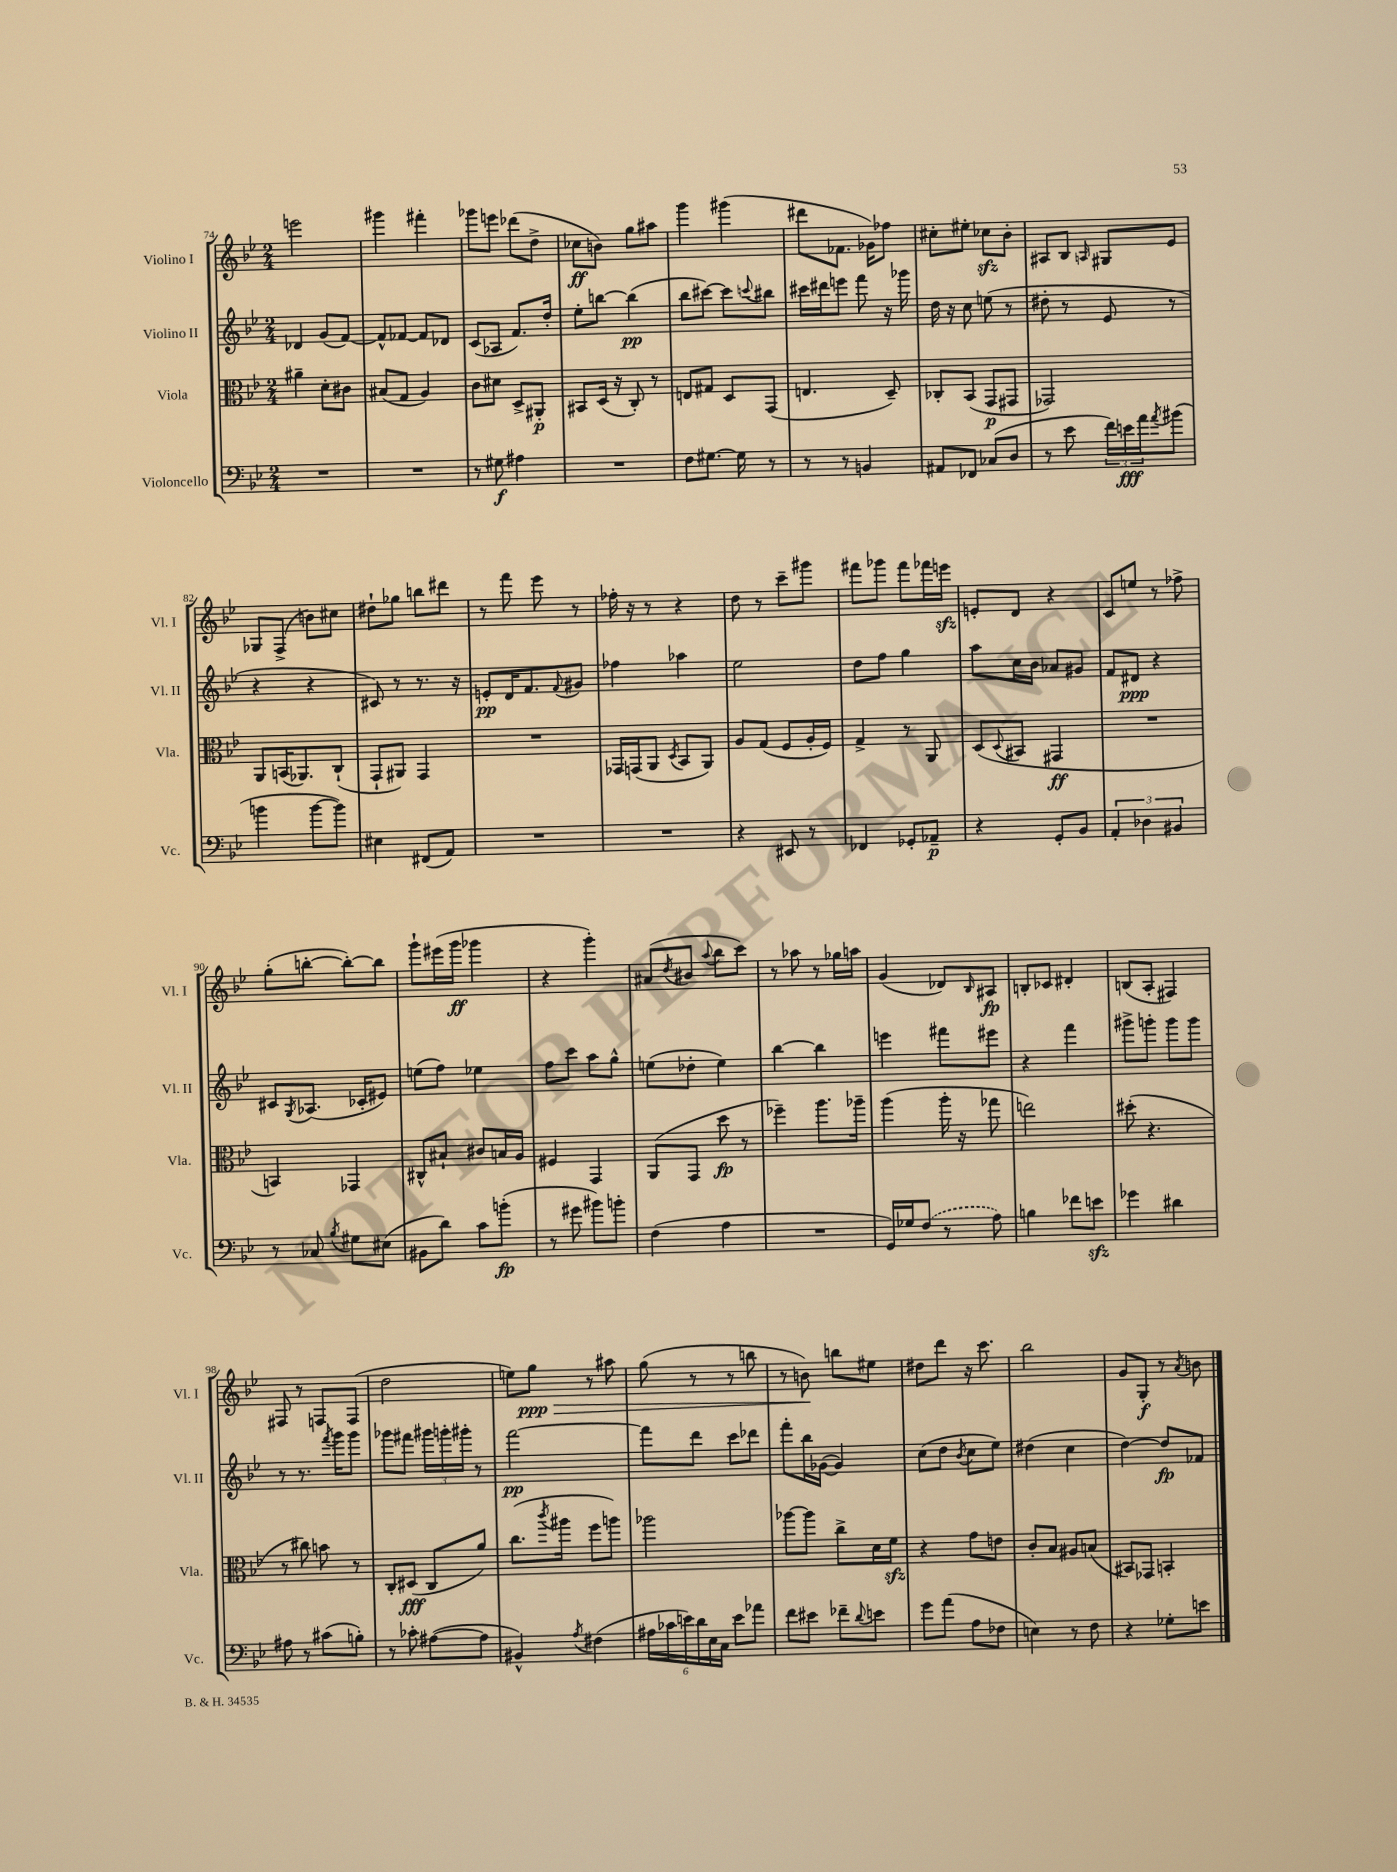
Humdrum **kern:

**kern	**kern	**kern	**kern
*staff4	*staff3	*staff2	*staff1
*clefF4	*clefC3	*clefG2	*clefG2
*k[b-e-]	*k[b-e-]	*k[b-e-]	*k[b-e-]
*M2/4	*M2/4	*M2/4	*M2/4
2r	4a#~	4d-	2eee
.	8d'	(8g	.
.	8c#	[8f)	.
=	=	=	=
2r	(8B#	8f^^]	4ggg#
.	8G	[8f-	.
.	4A)	8f-]	4fff#'
.	.	8d-	.
=	=	=	=
8r	8c	(8c	8ggg-
8G#	8d#	8A-	8eee
4A#	8D^	8.f)	(8ddd-
.	8AA#'	.	8dd^
.	.	16dd'	.
=	=	=	=
2r	8BB#	8ee-'	8cc-
.	(16D	[8bb	8b)
.	16r	.	.
.	8C')	(4bb]	8gg
.	8r	.	8aa#
=	=	=	=
8F	8E	8bb-	4ggg
[8.G#	8G#	[8ccc#)	.
.	8D	8ccc#]	(4ggg#
16G#]	.	.	.
.	.	8qqccc	.
8r	(8GG	8bb#	.
=	=	=	=
8r	4.E	16ccc#	8ddd#
.	.	16ddd#	.
8r	.	8eee	8.f-
4BB	.	8fff	.
.	.	.	16g-)
.	8D~)	16r	8ff-
.	.	16ggg-	.
=	=	=	=
8AA#	8C-'	16dd	8cc#'
.	.	16r	.
8FF-	(8BB-	8cc	8ee#'
(8C-	8GG	(8ee	8cc-
8D	8GG#	8r	8b-'
=	=	=	=
8r	2GG-)	8dd#'	8A#
8e-	.	8r	8B-
.	.	.	16qqA
24f)	.	8e-	8G#
24e	.	.	.
24a	.	.	.
8qa	.	.	.
(8b#	.	8r	8e-
=	=	=	=
4b	8AA	4r	8G-
.	(16BB	.	(8F^
.	8.AA-)	.	.
[8b	.	4r	8b)
8b])	(8C`	.	8cc#
=	=	=	=
4E#	8GG`	8c#)	8dd#`
.	8AA#)	8r	8gg-
(8FF#	4GG	8.r	8bb
8AA)	.	.	8ddd#
.	.	16r	.
=	=	=	=
2r	2r	8e'	8r
.	.	16d	8fff
.	.	8.f	.
.	.	.	8eee-
.	.	8qqf	.
.	.	8g#	8r
=	=	=	=
2r	16GG-	4ff-	16ff-'
.	(16GG	.	16r
.	8AA	.	8r
.	8qD	.	.
.	8BB-	4aa-	4r
.	8AA)	.	.
=	=	=	=
4r	8A	2ee-	8dd
.	(8G	.	8r
8EE#	8F	.	8ccc~
8r	16A'	.	8ggg#
.	16F)	.	.
=	=	=	=
4FF-	4G^	8dd	8fff#
.	.	8ff	8ggg-
8GG-'	8r	4gg	8fff#
8AA-~	8AA	.	16fff-
.	.	.	16eee
=	=	=	=
4r	(8D	8aa	8e'
.	8qqD	.	.
.	8BB#	16cc	8d
.	.	16b-	.
8GG'	4GG#	8a-	4r
8BB-	.	8g#	.
=	=	=	=
6AA'	2r	8f	8c
.	.	8d#	8ee
6D-	.	.	.
.	.	4r	8r
6BB#	.	.	.
.	.	.	8ff-^
=	=	=	=
8r	4BB)	8c#	(8gg'
.	.	8qG	.
8C-	.	(8.A-	[8bb'
8qB-	.	.	.
8G#	4GG-	.	8bb'_)
.	.	16c-'	.
(8E#	.	8e#)	8bb]
=	=	=	=
8BB#	8C#^^	(8ee	8ggg`
8d)	8B#`	8ff)	(16eee#
.	.	.	16ggg
8c	8c#	4ee-	4ggg-
(8b'	16B	.	.
.	16A	.	.
=	=	=	=
8r	4F#	8ff	4r
8g#	.	8ccc	.
8b#)	4GG	8aa	4ggg')
8b'	.	8gg^^	.
=	=	=	=
(4F	(8AA	(8ee	(8a#
.	.	.	8qdd
.	8GG	8dd-'	8b#
.	.	.	8qqaa
4A	8dd	4ee)	8bb-
.	8r	.	8ccc)
=	=	=	=
2r	4ff-~)	[4bb-	8r
.	.	.	8aa-
.	8.aa	4bb-]	8r
.	.	.	16gg-
.	16aa-~	.	16aa
=	=	=	=
16GG)	(4aa	4eee	(4g
16G-	.	.	.
(8F	.	.	.
8r	16aa'	8fff#	8d-)
.	16r	.	.
.	.	.	16qqB-
8A)	8gg-	8eee#	8A#
=	=	=	=
4B	2ee)	4r	8B'
.	.	.	8c-
8f-	.	4fff	4d#'
8e	.	.	.
=	=	=	=
4g-	(8dd#'	8ggg#^	(8B
.	4.r	8ggg'	8A'
4d#	.	8ggg	4F#)
.	.	8ggg	.
=	=	=	=
8A#	8r	8r	8F#
8r	8cc#)	8.r	8r
(8c#	8b	.	8F
.	.	8qfff	.
.	.	16ggg	.
8B')	8r	8ggg	(8F
=	=	=	=
8r	8C'	8ggg-	2dd
8c-'	(8D#	8fff#	.
([8A#	8C	24ggg#	.
.	.	24ggg'	.
.	.	24ggg#'	.
8A#]	8a)	8r	.
=	=	=	=
4BB#^^)	(8.cc	[2fff	8ee)
.	.	.	8gg
.	8qccc	.	.
.	16aa#	.	.
8qA	.	.	.
(4F#	8ff	.	8r
.	8aa)	.	8aa#
=	=	=	=
24A#	2aa-	8fff]	(8gg
24c-	.	.	.
24e)	.	.	.
24d	.	8ddd	8r
24E-	.	.	.
24C	.	.	.
8e	.	8ccc	8r
8a-	.	8ddd-	8bb
=	=	=	=
8f	[8aa-	8fff'	8r
8e#	8aa-]	16bb-	8b)
.	.	([16g-	.
8f-~	8cc^	4g-])	8bb
8qqd	.	.	.
8e	16d	.	8ee#
.	16f	.	.
=	=	=	=
8g	4r	(8cc	8dd#
(8a	.	8dd	8ddd
.	.	8qb-	.
8A	8g	8cc	16r
.	.	.	8.ccc
8F-	8e	8ee-)	.
=	=	=	=
4E)	8c'	(4dd#	2bb-
.	8B-	.	.
8r	8A#	4cc	.
8F	(8B	.	.
=	=	=	=
4r	8BB#)	[4dd)	8g
.	8GG-	.	8G'
8G-'	4BB'	8dd]	8r
.	.	.	8qa
8e	.	8f-	8b
==	==	==	==
*-	*-	*-	*-
